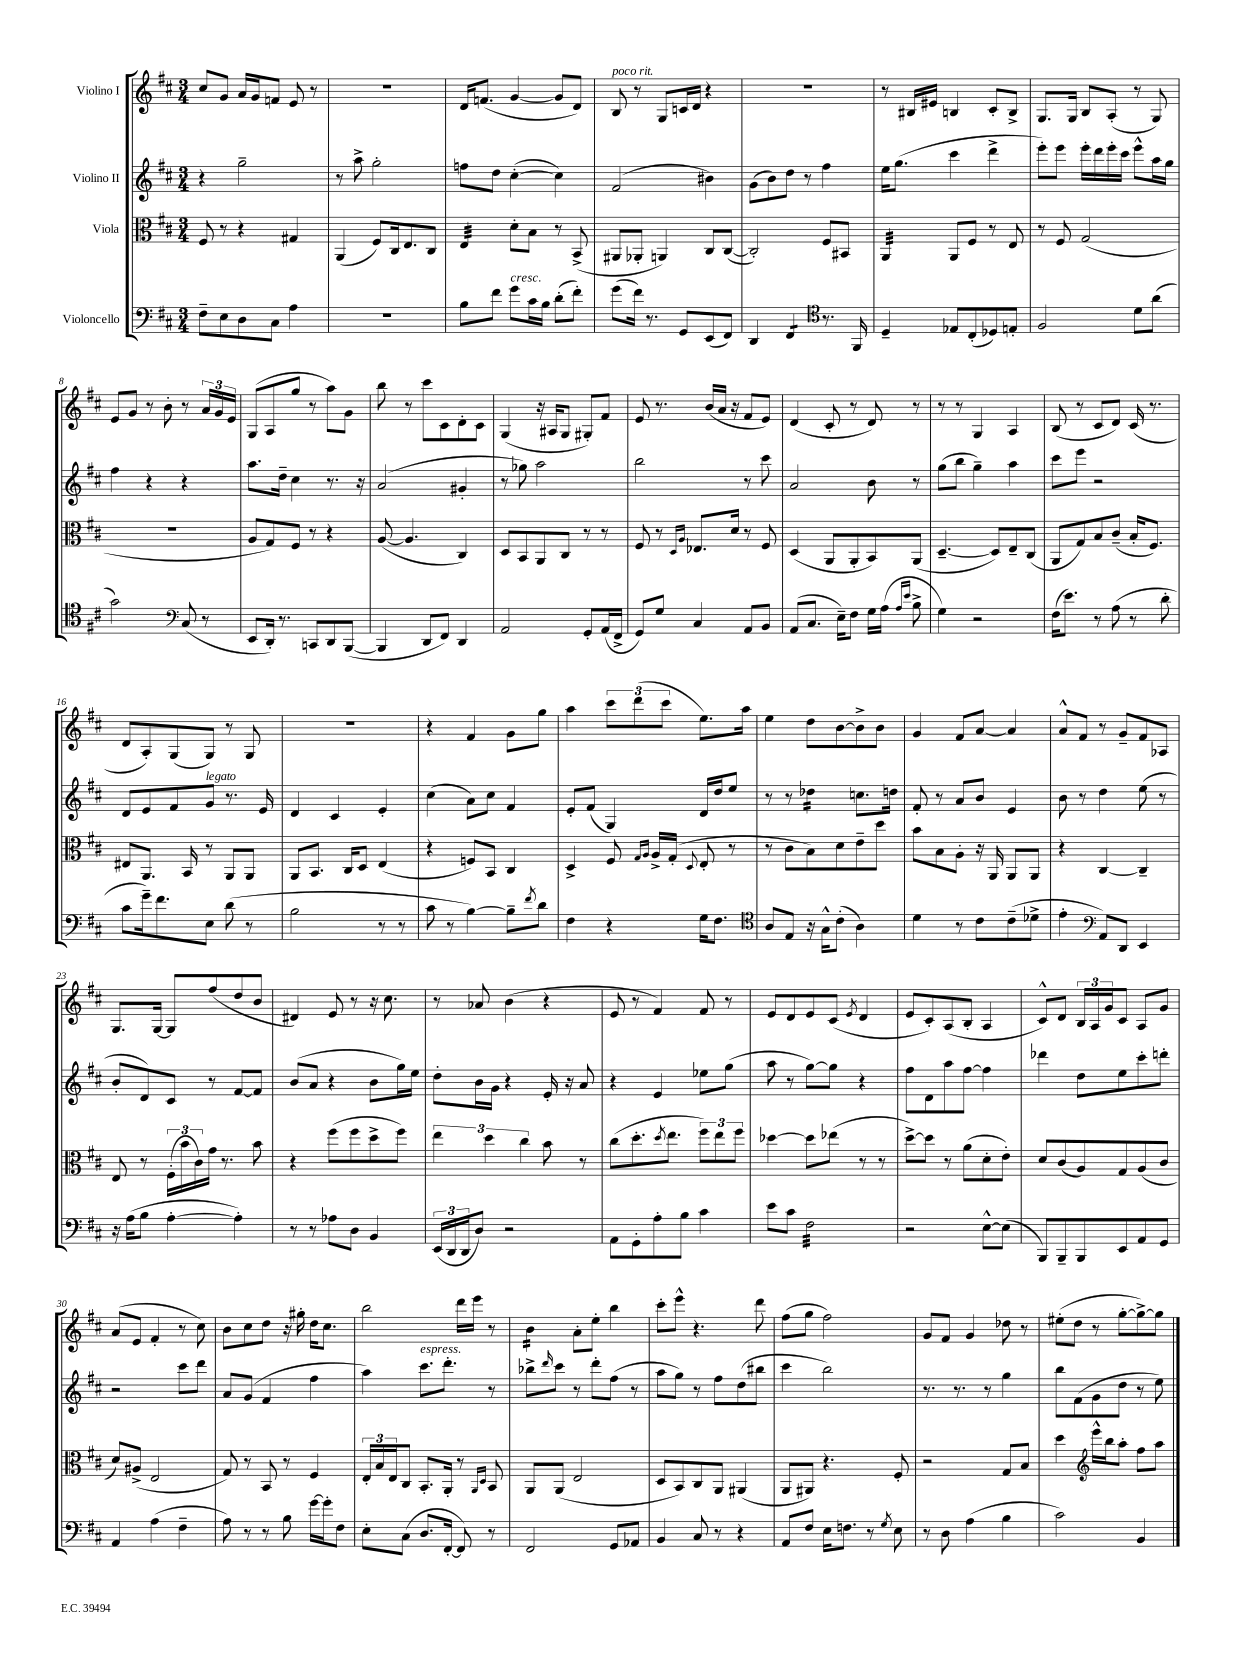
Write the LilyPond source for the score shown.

<<
\new StaffGroup <<
\new Staff = "s0" \with { instrumentName = "Violino I" } {
    \clef treble \key d \major \numericTimeSignature \time 3/4
    cis''8 g'8 a'16 g'16 f'8 e'8 r8 |
    R2. |
    d'16 f'8.( g'4~ g'8 d'8) |
    b8^\markup { \italic "poco rit." } r8 g8 c'16 d'16 r4 |
    R2. |
    r8 bis16 eis'16 b4 cis'8-. b8-> |
    g8. g16 b8 a8-.( r8 g8) |
    e'8 g'8 r8 b'8-. r8 \tuplet 3/2 { a'16 g'16 e'16 } |
    g8( a8 g''8 r8 a''8) g'8 |
    b''8 r8 cis'''8 cis'8 d'8-. cis'8 |
    g4( r16 ais16 g8 gis8-.) fis'8 |
    e'8 r8. b'16( a'16 r16 fis'8 e'8) |
    d'4( cis'8-. r8 d'8) r8 |
    r8 r8 g4 a4 |
    b8( r8 cis'8 d'8) cis'16( r8. |
    d'8 a8-.) g8( g8) r8 g8 |
    R2. |
    r4 fis'4 g'8 g''8 |
    a''4 \tuplet 3/2 { cis'''8 d'''8( cis'''8 } e''8.) a''16 |
    e''4 d''8 b'8~ b'8-> b'8 |
    g'4 fis'8 a'8~ a'4 |
    a'8-^ fis'8 r8 g'8-- fis'8 aes8 |
    g8. g16~ g8 fis''8( d''8 b'8 |
    dis'4) e'8 r8 r16 cis''8. |
    r8 aes'8 b'4( r4 |
    e'8 r8 fis'4) fis'8 r8 |
    e'8 d'8 e'8 cis'8( \acciaccatura { e'8 } d'4 |
    e'8 cis'8-.) a8( b8-. a4 |
    cis'8-^) d'8 \tuplet 3/2 { b16 a16 g'16 } cis'8 a8 g'8 |
    a'8( e'8 fis'4-. r8 cis''8) |
    b'8 cis''8 d''8 r16 gis''16-. d''16 cis''8. |
    b''2 d'''16 e'''16 r8 |
    b'4:16 a'8-. e''8-. b''4 |
    cis'''8-. e'''8-^ r4. d'''8 |
    fis''8( g''8 fis''2) |
    g'8 fis'8 g'4 des''8 r8 |
    eis''8-.( d''8 r8 g''8~-. g''8~->) g''8 \bar "|." |
}
\new Staff = "s1" \with { instrumentName = "Violino II" } {
    \clef treble \key d \major \numericTimeSignature \time 3/4
    r4 g''2-- |
    r8 a''8-> g''2-. |
    f''8 d''8 cis''4~-.( cis''4) |
    fis'2( bis'4) |
    g'8( b'8) d''8 r8 fis''4 |
    e''16 g''8.( cis'''4 d'''4-> |
    e'''8-.) e'''8 e'''16-. d'''16 e'''16-. cis'''16 e'''8-^ a''16 g''16 |
    fis''4 r4 r4 |
    a''8. d''16-- cis''4 r8. r16 |
    a'2( gis'4-. |
    r8 ges''8) a''2 |
    b''2 r8 cis'''8 |
    a'2 b'8 r8 |
    g''8( b''8 g''4--) a''4 |
    cis'''8 e'''8 r2 |
    d'8 e'8 fis'8 g'8^\markup { \italic "legato" } r8. e'16 |
    d'4 cis'4 e'4-. |
    cis''4( a'8) cis''8 fis'4 |
    e'8-. fis'8( g4) d'16 d''16 e''8 |
    r8 r8 des''4:16 c''8. d''16 |
    fis'8-. r8 a'8 b'8 e'4 |
    b'8 r8 d''4 e''8( r8 |
    b'8-. d'8) cis'8 r8 fis'8~ fis'8 |
    b'8( a'8 r4 b'8 g''16) e''16 |
    d''8-. b'16 g'16 r4 e'16-. r16 a'8 |
    r4 e'4 ees''8 g''8( |
    a''8 r8 g''8~) g''8 r4 |
    fis''8 d'8 a''8 fis''8~ fis''4 |
    des'''4 d''8 e''8 cis'''8-. d'''8-. |
    r2 cis'''8 d'''8 |
    a'8 g'8( fis'4 fis''4 |
    a''4) cis'''8.^\markup { \italic "espress." } d'''8.-. r8 |
    bes''8-> \grace { d'''16 } cis'''8 r8 d'''8-. fis''8( r8 |
    a''8 g''8) r8 fis''8 d''8( bis''8 |
    cis'''4 b''2) |
    r8. r8. r8 g''4 |
    b''8 fis'8( g'8 d''8 r8 e''8) \bar "|." |
}
\new Staff = "s2" \with { instrumentName = "Viola" } {
    \clef alto \key d \major \numericTimeSignature \time 3/4
    fis8 r8 r4 gis4 |
    a,4( fis8) cis16 e8. cis8 |
    e4:32 d'8-. b8 r8 b,8->( |
    ais,8 aes,8-. a,4) cis8 cis8~( |
    cis2-.) fis8 bis,8 |
    a,4:32 a,8 fis8 r8 e8 |
    r8 fis8 g2( |
    r2. |
    a8 g8) fis8 r8 r4 |
    a8~( a4. cis4) |
    d8 b,8 a,8 cis8 r8 r8 |
    fis8 r8 \grace { d16 a16 } ees8. d'16 r8 fis8 |
    d4( a,8 a,8-. b,8) a,8( |
    d4.~-- d8) e8-- cis8( |
    a,8 g8) b8 cis'8--( b16-. fis8.) |
    eis8 a,8. b,16 r8 a,8 a,8 |
    a,8 b,8. cis16 d8 e4( |
    r4 f8) b,8 cis4 |
    d4-> fis8 \grace { g16 a16 } a16-> g16-.( \appoggiatura { d8 } e8-. r8 |
    r8 cis'8 b8) d'8 e'8-- d''8 |
    b'8 b8 a8-. r16 a,16 a,8 a,8 |
    r4 cis4~ cis4-- |
    e8 r8 \tuplet 3/2 { fis16-.( b'16 cis'16) } g'16 r8. b'8 |
    r4 fis''8( fis''8 d''8-> fis''8) |
    \tuplet 3/2 { e''4 d''4 cis''4 } b'8 r8 |
    cis''8( d''8.-. \acciaccatura { d''8 } e''8. \tuplet 3/2 { fis''8) e''8 fis''8 } |
    des''4~ des''8 ees''8( r8 r8 |
    d''8~->) d''8 r8 a'8( d'8-. e'8-.) |
    d'8 cis'8( a8) g8 a8( cis'8 |
    d'8) ais8->( e2 |
    g8) r8 b,8 r8 fis4 |
    \tuplet 3/2 { e16-. b16 e16 } cis8 b,8.-. a,16-. r8 \grace { a,16 d16 } b,8 |
    a,8 a,8( e2 |
    d8 b,8) cis8 a,8 ais,4( |
    a,8 ais,8) r4. fis8-. |
    r2 g8 b8 |
    d''4 \clef treble e'''16-^ b''16 a''8-. fis''8 a''8 \bar "|." |
}
\new Staff = "s3" \with { instrumentName = "Violoncello" } {
    \clef bass \key d \major \numericTimeSignature \time 3/4
    fis8-- e8 d8 cis8 a4 |
    R2. |
    b8 fis'8 g'8^\markup { \italic "cresc." } cis'16 b16 d'8-.( fis'8-.) |
    g'8( fis'16) r8. g,8 e,8( fis,8) |
    d,4 \clef tenor fis,4:8 r8. fis,16 |
    d4-- ees8 cis8-.( des8) e8-. |
    fis2 d'8 a'8( |
    g'2) \clef bass cis8( r8 |
    e,8 d,16-.) r8. c,8 d,8 b,,8~( |
    b,,4 d,8 fis,8) d,4 |
    a,2 g,8-. a,16( fis,16-> |
    g,8) g8 cis4 a,8 b,8 |
    a,8( cis8. e16--) fis8 g16 a16( \grace { a16 e'16 } b8-> |
    g4) r2 |
    fis16( e'8.) r8 a8( r8 d'8-. |
    cis'8 g'16--) fis'8. e8 d'8( r8 |
    b2 r8 r8 |
    cis'8 r8 b4~) b8-- \acciaccatura { fis'8 } d'8 |
    fis4 r4 g16 fis8. |
    \clef tenor a8 e8 r16 g16-^ cis'8-.( a4) |
    d'4 r8 cis'8 cis'8--( des'8-> |
    e'4-. \clef bass a,8) d,8 e,4 |
    r16 a16( b8 a4~-. a4-.) |
    r8 r8 aes8 d8 b,4 |
    \tuplet 3/2 { e,16( d,16 d,16 } d8) r2 |
    a,8 g,8-. a8-. b8 cis'4 |
    e'8 cis'8 fis2:32 |
    r2 e8~-^ e8( |
    b,,8) b,,8-- b,,8 e,8 a,8 g,8 |
    a,4 a4( fis4-- |
    a8) r8 r8 b8 g'16~ g'16-. fis8 |
    e8-. cis8( d8. fis,16~-. fis,8) r8 |
    fis,2 g,8 aes,8 |
    b,4 cis8 r8 r4 |
    a,8 fis8 e16 f8. r8 \acciaccatura { g8 } e8 |
    r8 d8 a4( b4 |
    cis'2) b,4 \bar "|." |
}
>>
>>
